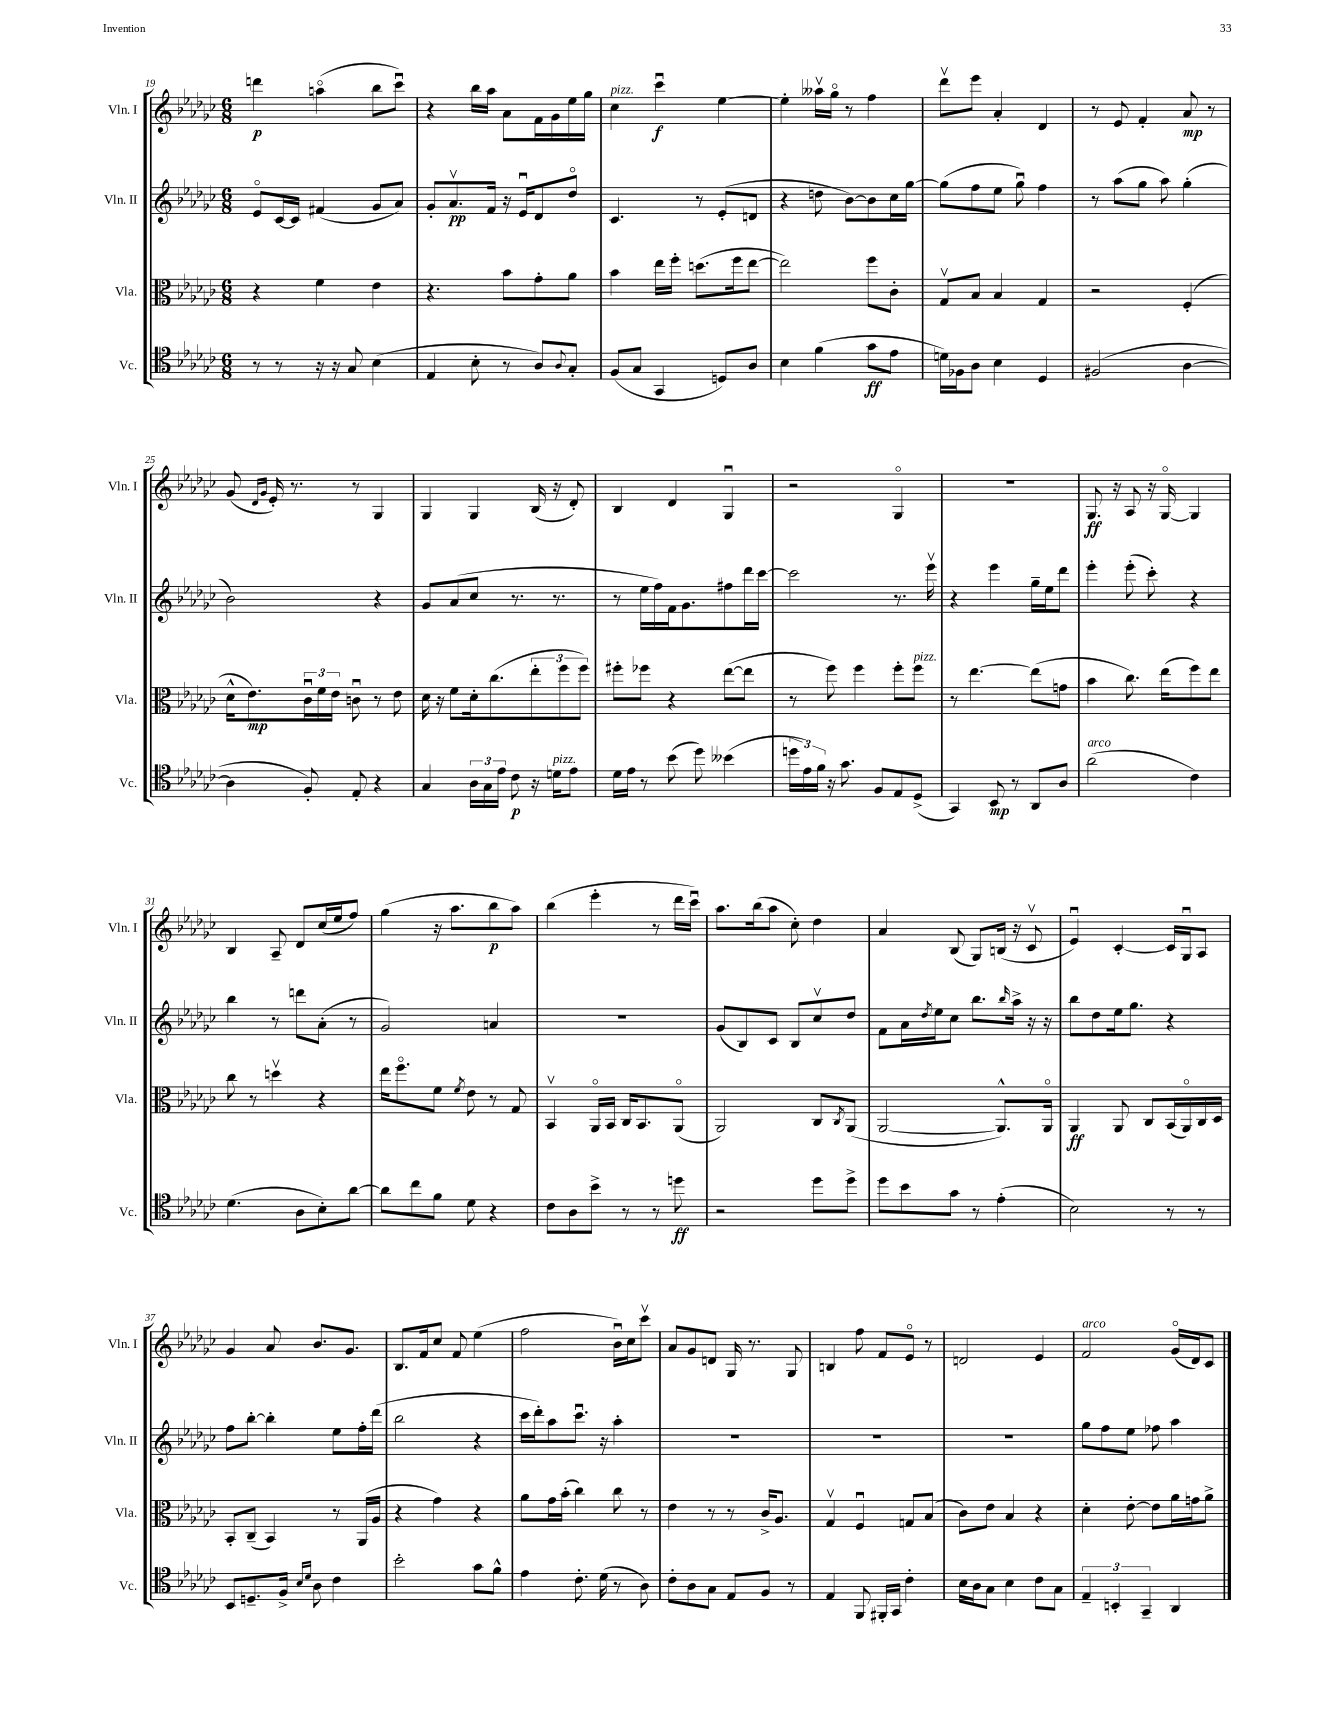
<<
\new StaffGroup <<
\new Staff = "s0" \with { instrumentName = "Vln. I" shortInstrumentName = "Vln. I" } {
    \clef treble \key ges \major \numericTimeSignature \time 6/8
    d'''4\p a''4\flageolet( bes''8 ces'''8\downbow) |
    r4 bes''16 aes''16 aes'8 f'16 ges'16 ees''16 ges''16 |
    ces''4^\markup { \italic "pizz." } ces'''4\downbow\f ees''4~ |
    ees''4-. aeses''16\upbow ges''16\flageolet r8 f''4 |
    des'''8\upbow ees'''8 aes'4-. des'4 |
    r8 ees'8 f'4-. aes'8\mp r8 |
    ges'8( \grace { des'16 ges'16 } ees'16-.) r8. r8 ges4 |
    ges4 ges4 bes16( r16 des'8-.) |
    bes4 des'4 ges4\downbow |
    r2 ges4\flageolet |
    R2. |
    ges8.\ff r16 aes8 r16 ges16~\flageolet ges4 |
    bes4 aes8-- des'8 ces''16( ees''16 f''8) |
    ges''4( r16 aes''8. bes''8\p aes''8) |
    bes''4( ees'''4-. r8 des'''16 ces'''16\downbow) |
    aes''8. bes''16( aes''8 ces''8-.) des''4 |
    aes'4 bes8( ges8) b16( r16 ces'8\upbow |
    ees'4\downbow) ces'4~-. ces'16 ges16\downbow aes8 |
    ges'4 aes'8 bes'8. ges'8. |
    bes8. f'16 ces''8 f'8 ees''4( |
    f''2 bes'16\downbow) ces''16 ces'''8\upbow |
    aes'8 ges'8 d'8 ges16 r8. ges8 |
    b4 f''8 f'8 ees'8\flageolet r8 |
    d'2 ees'4 |
    f'2^\markup { \italic "arco" } ges'16\flageolet( des'16) ces'8 \bar "|." |
}
\new Staff = "s1" \with { instrumentName = "Vln. II" shortInstrumentName = "Vln. II" } {
    \clef treble \key ges \major \numericTimeSignature \time 6/8
    ees'8\flageolet ces'16~ ces'16 fis'4( ges'8 aes'8) |
    ges'8-. aes'8.\upbow\pp f'16 r16 ees'16\downbow des'8 des''8\flageolet |
    ces'4. r8 ees'8-.( d'8 |
    r4 d''8 bes'8~) bes'8 ces''16 ges''16~ |
    ges''8( f''8 ees''8 ges''8\downbow) f''4 |
    r8 aes''8( ges''8 aes''8) ges''4-.( |
    bes'2) r4 |
    ges'8 aes'8( ces''8 r8. r8. |
    r8 ees''16 f''16) f'16 ges'8. fis''8 des'''16 ces'''16~ |
    ces'''2 r8. ees'''16\upbow |
    r4 ees'''4 ges''16-- ees''16 des'''8 |
    ees'''4-. ees'''8-.( ces'''8-.) r4 |
    bes''4 r8 d'''8 aes'8-.( r8 |
    ges'2) a'4 |
    r2. |
    ges'8( bes8) ces'8 bes8 ces''8\upbow des''8 |
    f'8 aes'16 \acciaccatura { des''8 } ees''16 ces''8 bes''8. \grace { bes''16 } aes''16-> r16 r16 |
    bes''8 des''8 ees''16 ges''8. r4 |
    f''8 bes''8~-. bes''4-. ees''8 f''16-. des'''16( |
    bes''2 r4 |
    ces'''16 des'''16-.) aes''8 ces'''8.\downbow r16 aes''4-. |
    R2. |
    R2. |
    R2. |
    ges''8 f''8 ees''8 fes''8 aes''4 \bar "|." |
}
\new Staff = "s2" \with { instrumentName = "Vla." shortInstrumentName = "Vla." } {
    \clef alto \key ges \major \numericTimeSignature \time 6/8
    r4 f'4 ees'4 |
    r4. bes'8 ges'8-. aes'8 |
    bes'4 ees''16 f''16-. d''8.( f''16 ees''8~ |
    ees''2) f''8 ces'8-. |
    ges8\upbow bes8 bes4 ges4 |
    r2 f4-.( |
    des'16-^ ees'8.\mp) \tuplet 3/2 { ces'16\downbow f'16 ees'16 } c'8\downbow r8 ees'8 |
    des'16 r16 f'8 des'16-. ces''8.( \tuplet 3/2 { ees''8-. f''8 f''8) } |
    fis''8-. fes''8 r4 ees''8~( ees''8 |
    r8 f''8) f''4 f''8-. f''8^\markup { \italic "pizz." } |
    r8 ees''4.~ ees''8( g'8 |
    bes'4 ces''8.) ees''16( f''8) ees''8 |
    ces''8 r8 d''4\upbow r4 |
    ees''16 f''8.\flageolet f'8 \acciaccatura { f'8 } ees'8 r8 ges8 |
    bes,4\upbow aes,16\flageolet bes,16 ces16 bes,8. aes,8\flageolet( |
    aes,2) ces8 \acciaccatura { ces8 } aes,8( |
    aes,2~ aes,8.-^) aes,16\flageolet |
    aes,4\ff aes,8 ces8 bes,16( aes,16\flageolet) ces16 des16 |
    bes,8-. ces8--( bes,4) r8 aes,16( aes16 |
    r4 ges'4) r4 |
    aes'8 ges'16 bes'16-.( ces''4) ces''8 r8 |
    ees'4 r8 r8 ces'16-> aes8. |
    ges4\upbow f4\downbow g8 bes8( |
    ces'8) ees'8 bes4 r4 |
    des'4-. ees'8~-. ees'8 aes'16 g'16 aes'8-> \bar "|." |
}
\new Staff = "s3" \with { instrumentName = "Vc." shortInstrumentName = "Vc." } {
    \clef tenor \key ges \major \numericTimeSignature \time 6/8
    r8 r8 r16 r16 ges8 bes4( |
    ees4 bes8-. r8 aes8) \appoggiatura { aes8 } ges8-. |
    f8( ges8 ges,4 d8) aes8 |
    bes4 f'4( ges'8\ff ees'8 |
    d'16) fes16 aes8 bes4 des4 |
    fis2( aes4~ |
    aes4 f8-.) ees8-. r4 |
    ges4 \tuplet 3/2 { aes16 ges16 ees'16 } ces'8\p r16 d'16^\markup { \italic "pizz." } ees'8 |
    des'16 ees'16 r8 bes'8( des''8) beses'4( |
    \tuplet 3/2 { d''16 ees'16) f'16 } r16 ges'8. f8 ees8 des8->( |
    ges,4) bes,8\mp r8 aes,8 aes8 |
    aes'2^\markup { \italic "arco" }( ces'4) |
    des'4.( aes8 bes8-.) aes'8~ |
    aes'8 ces''8 f'8 des'8 r4 |
    ces'8 aes8 bes'8-> r8 r8 d''8\ff |
    r2 des''8 des''8-> |
    des''8 bes'8 ges'8 r8 ees'4-.( |
    bes2) r8 r8 |
    bes,8 d8.-- f16-> \grace { bes16 des'16 } aes8 ces'4 |
    bes'2-. ges'8 f'8-^ |
    ees'4 ces'8.-. des'16( r8 aes8) |
    ces'8-. aes8 ges8 ees8 f8 r8 |
    ees4 f,8 fis,16-. ges,16 ces'4-. |
    bes16 aes16 ges8 bes4 ces'8 ges8 |
    \tuplet 3/2 { ees4-- b,4-. ges,4-- } aes,4 \bar "|." |
}
>>
>>
\layout { \context { \Score currentBarNumber = #19 } }
